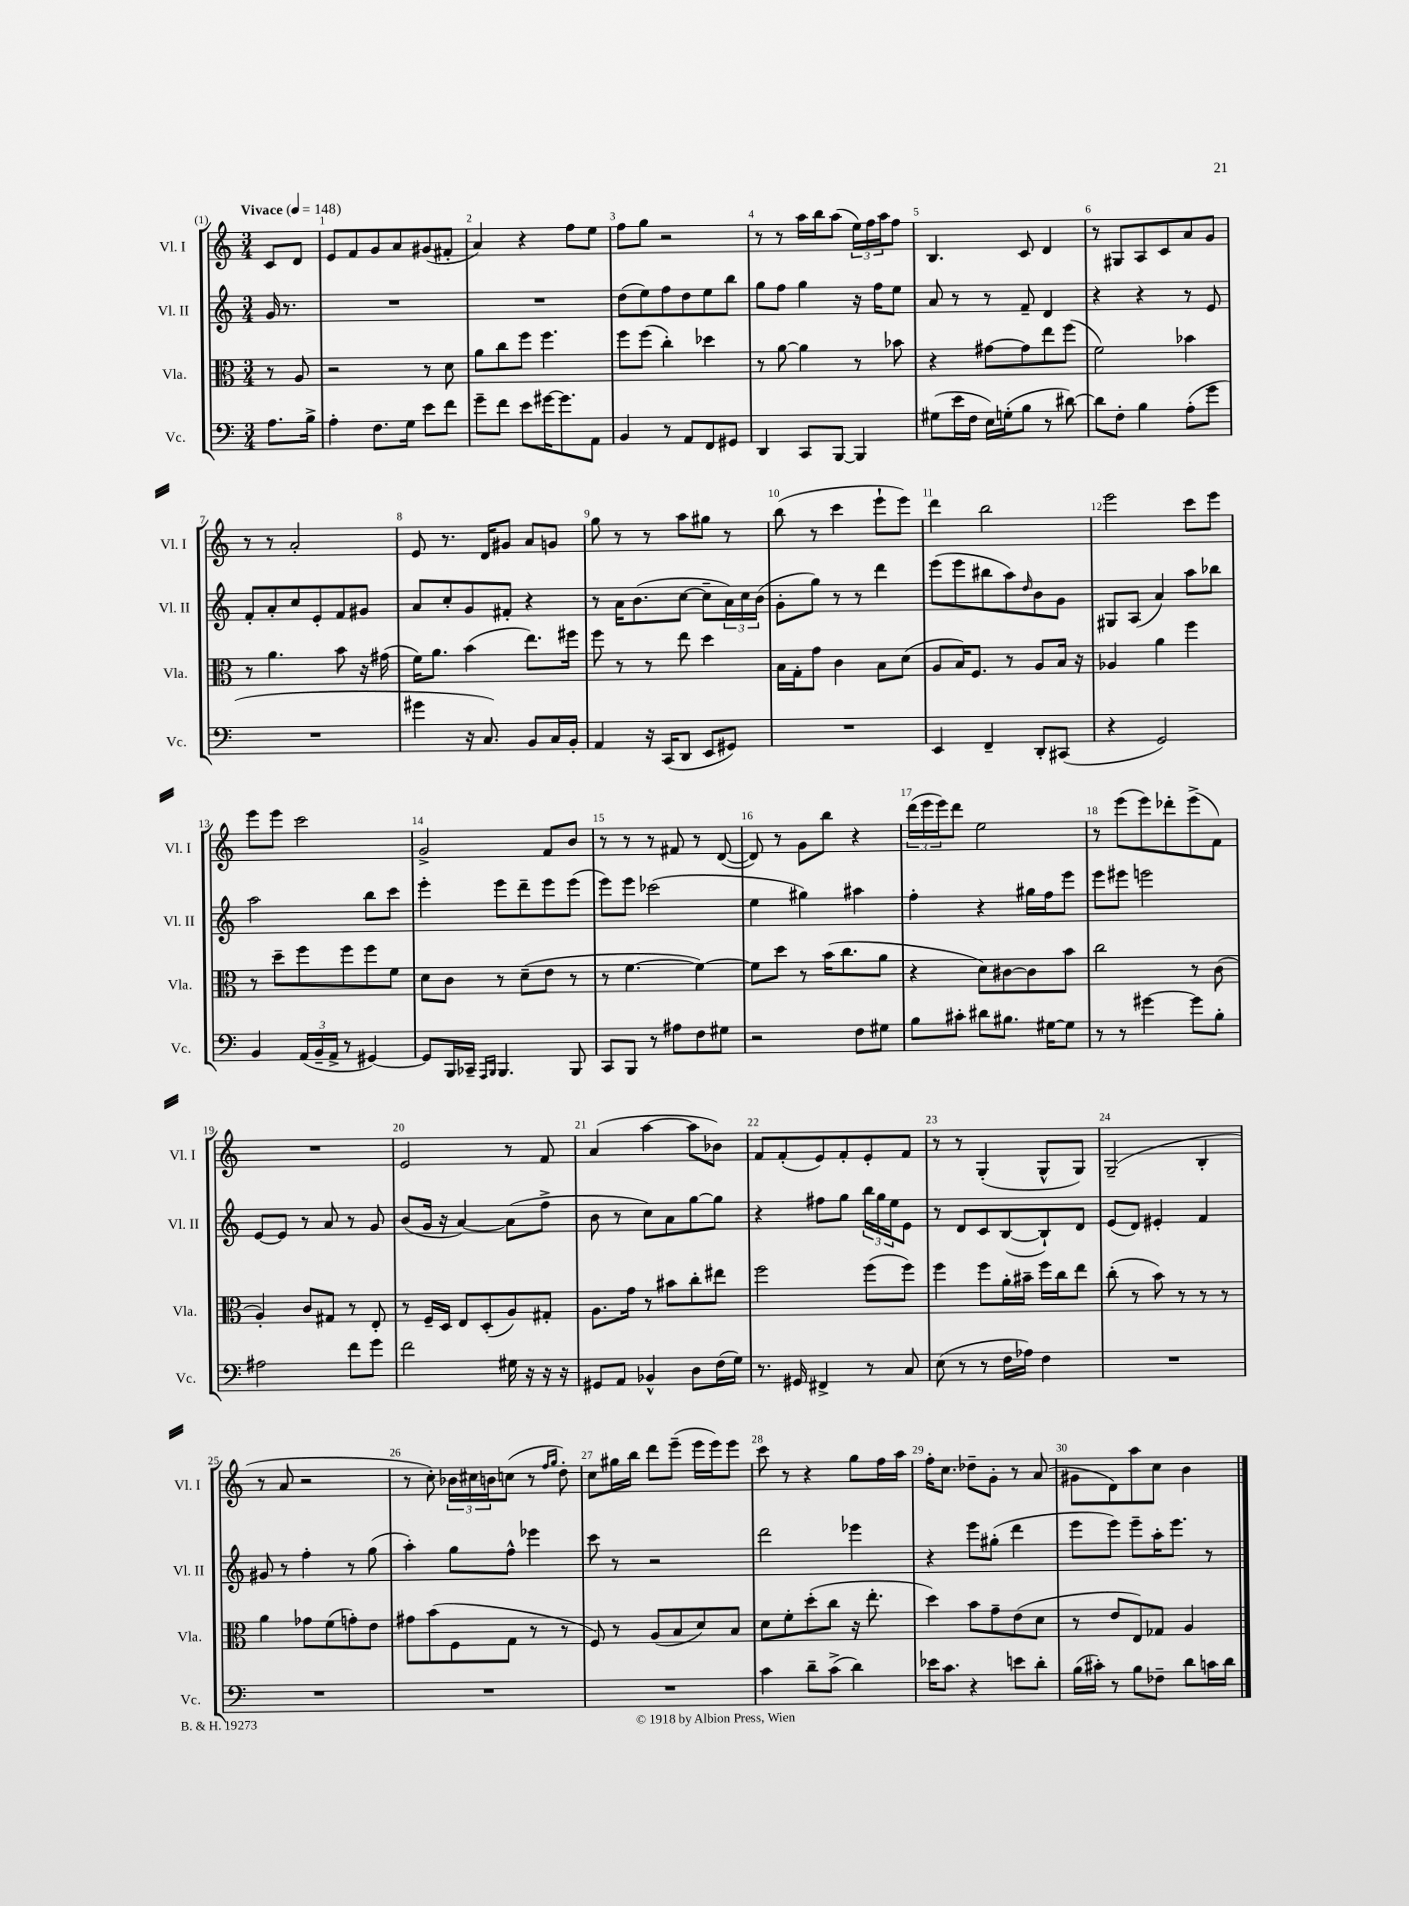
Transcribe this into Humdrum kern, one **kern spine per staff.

**kern	**kern	**kern	**kern
*staff4	*staff3	*staff2	*staff1
*clefF4	*clefC3	*clefG2	*clefG2
*k[]	*k[]	*k[]	*k[]
*M3/4	*M3/4	*M3/4	*M3/4
*MM148	*MM148	*MM148	*MM148
8.A\L	8r	16g/	8c/L
.	.	8.r	.
.	8A/	.	8d/J
16B^\Jk	.	.	.
=	=	=	=
4A'\	2r	2.r	8e/L
.	.	.	8f/
8.F\L	.	.	8g/
.	.	.	8a/
16G\Jk	.	.	.
8e\L	8r	.	(8g#/
8f\J	8d\	.	8f#'/J
=	=	=	=
8g~\L	8a\L	2.r	4a/)
8f\J	8cc\	.	.
8e\L	8ff\J	.	4r
[16g#\K	4.ff\	.	.
8.g#\]	.	.	.
.	.	.	8ff\L
8AA\J	.	.	8ee\J
=	=	=	=
4BB/	8ff\L	(8dd\L	8ff\L
.	(8ff\J	8ee\)	8gg\J
8r	4cc'\)	8ff\	2r
8AA/L	.	8dd\	.
8FF/	4dd-\	8ee\	.
8GG#/J	.	8bb\J	.
=	=	=	=
4DD/	8r	8gg\L	8r
.	[8a\	8ff\J	8r
8CC/L	4a\]	4gg\	16aa\LL
.	.	.	16bb\J
[8BBB/J	.	.	(8aa\J
4BBB/]	8r	16r	24ee\LL)
.	.	.	24ff\
.	.	16ff\LK	.
.	.	.	24aa\J
.	8b-\	8ee\J	8ff\J
=	=	=	=
(8G#\L	4r	8a/	4.B/
16e\L	.	8r	.
16F\JJ	.	.	.
16E\LL)	[8g#\L	8r	.
(16G'\J	.	.	.
8B\J	8g#\]	8f~/	8c/
8r	8ee\	4d/	4d/
[8d#\)	(8ff\J	.	.
=	=	=	=
8d#\]L	2f\)	4r	8r
8F'\J	.	.	8G#/L
4B\	.	4r	8A/
.	.	.	8c/
(8A'\L	4b-\	8r	8a/
8g\J	.	8e/	8g/J
=	=	=	=
2.r	8r	8f'/L	8r
.	4.a\	8a'/	8r
.	.	8cc/	2a'/
.	.	8e'/	.
.	8b\	8f/	.
.	16r	8g#/J	.
.	(16g#\	.	.
=	=	=	=
4g#\	16f\LK)	8a/L	8e/
.	8.a\J	.	.
.	.	8cc'/	8.r
16r	(4b\	8g/	.
8.C/)	.	.	16d/LK
.	.	8f#'/J	8g#/J
8BB/L	8.ee\L)	4r	8a/L
16C/L	.	.	8g/J
16BB'/JJ	16ff#\Jk	.	.
=	=	=	=
4AA/	8ff\	8r	8gg\
.	8r	16a\LK	8r
.	.	(8.b\	.
16r	8r	.	8r
(16CC/LK	.	.	.
8DD/J	8ee\	[8cc\J	8aa\L
8EE/L	4dd\	8cc~\]L	8gg#\J
8GG#/J)	.	24a\L)	8r
.	.	24cc\	.
.	.	(24b\JJ	.
=	=	=	=
2.r	16B\LL	8g'\L	(8bb\
.	16G'\J	.	.
.	8g\J	8gg\J)	8r
.	4c\	8r	4ccc\
.	.	8r	.
.	8B\L	4ddd\	8eee`\L
.	(8d\J	.	8eee\J)
=	=	=	=
4EE/	8A/L	(8eee\L	4ddd\
.	16B/K)	8eee\	.
.	8.F/J	.	.
4FF~/	.	8bb#\	2bb\
.	8r	8aa\)	.
.	.	16qqdd/	.
8DD'/L	8A/L	8b\	.
(8CC#/J	16B/Jk	8g\J	.
.	16r	.	.
=	=	=	=
4r	4A-/	8G#/L	2eee\
.	.	(8A/J	.
2GG/)	4a\	4a/)	.
.	4ff\	8aa\L	8ccc\L
.	.	8bb-\J	8eee\J
=	=	=	=
4BB/	8r	2aa\	8eee\L
.	8dd~\L	.	8eee\J
(24AA/LL	8ff\	.	2ccc\
24BB~/	.	.	.
24AA^/JJ	.	.	.
8r	8ff\	.	.
[4GG#/)	8ff\	8bb\L	.
.	8f\J	8ccc\J	.
=	=	=	=
8GG#/]L	8d\L	4eee'\	2g^/
16BBB/L	8c\J	.	.
16CC-~/JJ	.	.	.
16qqAAA/LL	.	.	.
16qqBBB/JJ	.	.	.
4.BBB/	8r	8eee\L	.
.	(8d~\L	8ddd~\	.
.	8e\J	8eee\	8f/L
8BBB/	8r	(8eee\J	8b/J
=	=	=	=
8CC/L	8r	8eee\L)	8r
8BBB/J	[4.f\	8eee\J	8r
8r	.	(2ccc-\	8r
8A#\L	.	.	8f#/
8F\	4f\_)	.	8r
8G#\J	.	.	([8d/
=	=	=	=
2r	8f\]L	4ee\	8d/])
.	8dd\J	.	8r
.	8r	4gg#\)	8g\L
.	(16b\LK	.	8bb\J
.	8.cc\	.	.
8F\L	.	4aa#\	4r
8G#\J	8a\J	.	.
=	=	=	=
8B\L	4r	4ff'\	(24ddd\LL
.	.	.	24eee\
.	.	.	24eee\J)
8c#'\J	.	.	8ddd\J
8d#\L	8d\L)	4r	2ee\
8.B#\J	[8c#\	.	.
.	8c#\]	16gg#\LL	.
[16G#\LK	.	16ff\J	.
8G#\]J	8b\J	8eee\J	.
=	=	=	=
8r	2cc\	8eee\L	8r
8r	.	8eee#\J	(8eee\L
[4g#\	.	2eee\	8eee\)
.	.	.	8ddd-'\
8g#\]L	8r	.	(8eee^\
8B'\J	(8c\	.	8f\J)
=	=	=	=
2A#\	4A'/)	[8e/L	2.r
.	.	8e/]J	.
.	8c/L	8r	.
.	8G#/J	8a/	.
8f\L	8r	8r	.
8g\J	8E'/	8g/	.
=	=	=	=
2f\	8r	(8b/L	2e/
.	16F~/LL	16g/Jk	.
.	16D/JJ	16r	.
.	8E/L	[4a/)	.
.	(8D'/	.	.
16G#\	8A/)	(8a\]L	8r
16r	.	.	.
16r	8G#'/J	8ff^\J	8f/
16r	.	.	.
=	=	=	=
8GG#/L	8.A\L	8b\	(4a/
8AA/J	.	8r	.
.	16g\Jk	.	.
4BB-^^/	8r	8cc\L)	[4aa\
.	8b#\L	8a\	.
8D\L	8cc'\	[8gg\	8aa\]L
(16F\L	8ee#\J	8gg\]J	8b-\J)
16G\JJ)	.	.	.
=	=	=	=
8.r	2ff\	4r	8f/L
.	.	.	(8f'/
16GG#/	.	.	.
4FF#^/	.	8ff#\L	8e/)
.	.	8gg\J	8f'/
8r	(8ff\L	24bb\LL	8e'/
.	.	24gg\	.
.	.	24ee\J	.
8C/	8ff\J)	8e\J	8f/J
=	=	=	=
(8E\	4ff\	8r	8r
8r	.	8d/L	8r
8r	8ff\L	8c/	(4G'/
16F\LL	16a'\L	([8B/	.
16A-\JJ)	16b#~\JJ	.	.
4F\	16ff\LL	8B`/])	8G^^/L
.	16cc\J	.	.
.	8ee\J	8d/J	8G/J)
=	=	=	=
2.r	(8cc'\	(8e/L	(2G~/
.	8r	8d/J)	.
.	8b\)	4e#'/	.
.	8r	.	.
.	8r	4f/	4B'/
.	8r	.	.
=	=	=	=
2.r	4a\	8g#/	8r
.	.	8r	8a/
.	8g-\L	4ff'\	2r
.	(8f\	.	.
.	8g'\)	8r	.
.	8e\J	(8gg\	.
=	=	=	=
2.r	8g#\L	4aa'\)	8r
.	(8b\	.	8cc'\)
.	8F\	8gg\L	24b-\LL
.	.	.	24cc#\
.	.	.	24b\J
.	8G\J	8ff^^\J	(8cc\J
.	8r	4eee-\	8r
.	.	.	16qqff/LL
.	.	.	16qqgg/JJ
.	8r	.	8dd'\)
=	=	=	=
2.r	8F/)	8ccc\	8cc\L
.	8r	8r	16gg#\L
.	.	.	16bb\JJ
.	(8A/L	2r	8ddd\L
.	8B/	.	(8eee~\J
.	8d/)	.	16eee\LL
.	.	.	16eee\J)
.	8B/J	.	8eee\J
=	=	=	=
4c\	8d\L	2ddd\	8ccc\
.	8f'\	.	8r
8d~\L	(8dd'\	.	4r
(8c^\J	8cc\J	.	.
4d\)	16r	4eee-\	8gg\L
.	8.ee'\	.	.
.	.	.	16ff\L
.	.	.	16aa\JJ
=	=	=	=
16e-\LK	4dd\)	4r	16ff'\LK
8.c\J	.	.	8.cc\J
4r	8b\L	8eee\L	8dd-~\L
.	8g~\	(8gg#'\J	8g'\J
8e\L	(8e\	4ddd\	8r
8d'\J	8d\J	.	(8a/
=	=	=	=
(16B\LL	8r	8eee\L	8g#\L
16c#'\JJ)	.	.	.
8r	8e/L	8eee\J)	8d\)
8B\L	8E/)	8eee~\L	8aa\
8F-~\J	8G-/J	16aa'\K	8cc\J
.	.	8.eee\J	.
8d\L	4A/	.	4b\
16c\L	.	8r	.
16d\JJ	.	.	.
==	==	==	==
*-	*-	*-	*-
